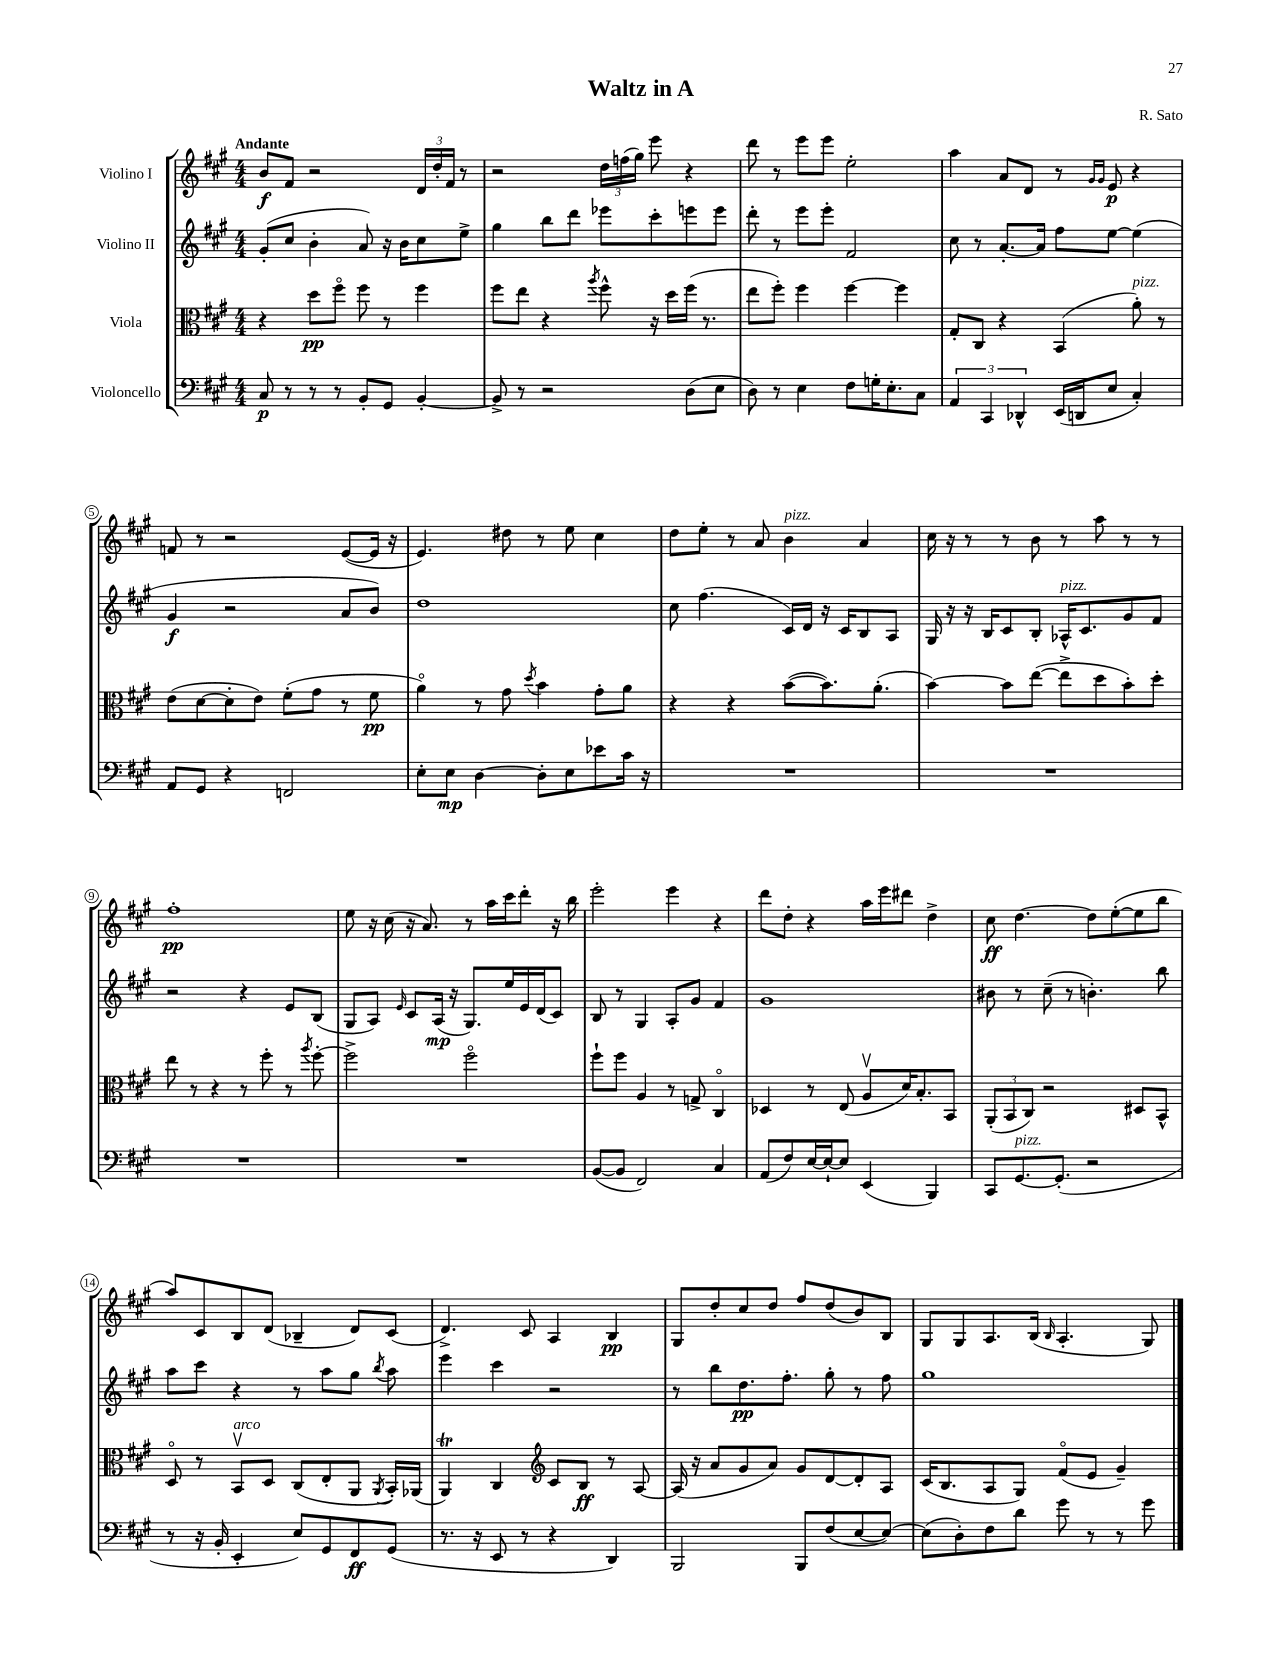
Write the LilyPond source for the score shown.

\header { title = "Waltz in A" composer = "R. Sato" }
<<
\new StaffGroup <<
\new Staff = "s0" \with { instrumentName = "Violino I" } {
    \clef treble \key a \major \numericTimeSignature \time 4/4 \tempo "Andante"
    \autoBeamOff b'8[\f fis'8] r2 \tuplet 3/2 { d'16[ d''16-. fis'16] } r8 |
    r2 \tuplet 3/2 { d''16[ f''16( gis''16]) } e'''8 r4 |
    d'''8 r8 e'''8[ e'''8] e''2-. |
    a''4 a'8[ d'8] r8 \grace { gis'16[ gis'16] } e'8\p r4 |
    f'8 r8 r2 e'8[~( e'16] r16 |
    e'4.) dis''8 r8 e''8 cis''4 |
    d''8[ e''8]-. r8 a'8 b'4^\markup { \italic "pizz." } a'4 |
    cis''16 r16 r8 r8 b'8 r8 a''8 r8 r8 |
    fis''1-.\pp |
    e''8 r16 cis''16( r16 a'8.) r8 a''16[ cis'''16 d'''8]-. r16 b''16 |
    e'''2-. e'''4 r4 |
    d'''8[ d''8]-. r4 a''16[ e'''16 dis'''8] d''4-> |
    cis''8\ff d''4.~ d''8[ e''8~-.( e''8 b''8] |
    a''8[) cis'8 b8 d'8]( bes4-- d'8[) cis'8]( |
    d'4.->) cis'8 a4 b4\pp |
    gis8[ d''8-. cis''8 d''8] fis''8[ d''8( b'8) b8] |
    gis8[ gis8 a8. b16]( \grace { b16 } a4.-. gis8) \bar "|." |
}
\new Staff = "s1" \with { instrumentName = "Violino II" } {
    \clef treble \key a \major \numericTimeSignature \time 4/4
    \autoBeamOff gis'8[-.( cis''8] b'4-. a'8) r16 b'16[ cis''8 e''8]-> |
    gis''4 b''8[ d'''8] ees'''8[ cis'''8-. e'''8 e'''8] |
    d'''8-. r8 e'''8[ e'''8]-. fis'2 |
    cis''8 r8 a'8.[~-. a'16] fis''8[ e''8]~ e''4( |
    gis'4\f r2 a'8[ b'8]) |
    d''1 |
    cis''8 fis''4.( cis'16[) d'16] r16 cis'16[ b8 a8] |
    gis16 r16 r16 b16[ cis'8 b8]-. aes16[-^^\markup { \italic "pizz." } cis'8. gis'8 fis'8] |
    r2 r4 e'8[ b8]( |
    gis8[ a8]) \grace { e'16 } cis'8[ a16]\mp( r16 gis8.[) e''16 e'16 d'16( cis'8]) |
    b8 r8 gis4 a8[-. gis'8] fis'4 |
    gis'1 |
    bis'8 r8 cis''8--( r8 b'4.-.) b''8 |
    a''8[ cis'''8] r4 r8 a''8[ gis''8] \acciaccatura { b''8 } a''8 |
    e'''4 cis'''4 r2 |
    r8 b''8[ d''8.\pp fis''8.]-. gis''8-. r8 fis''8 |
    gis''1 \bar "|." |
}
\new Staff = "s2" \with { instrumentName = "Viola" } {
    \clef alto \key a \major \numericTimeSignature \time 4/4
    \autoBeamOff r4 d''8[\pp fis''8]\flageolet fis''8 r8 fis''4 |
    fis''8[ e''8] r4 \acciaccatura { a''8 } fis''8-^ r16 d''16[ fis''16]( r8. |
    e''8[ fis''8]-.) fis''4 fis''4~ fis''4 |
    gis8[-. cis8] r4 b,4( a'8-.^\markup { \italic "pizz." }) r8 |
    e'8[( d'8~ d'8-. e'8]) fis'8[-.( gis'8] r8 fis'8\pp |
    a'4\flageolet) r8 gis'8 \acciaccatura { d''8 } b'4 gis'8[-. a'8] |
    r4 r4 b'8[~( b'8.) a'8.]-.( |
    b'4~) b'8[ e''8]~( e''8[-> d''8 b'8-.) d''8]-. |
    e''8 r8 r4 r8 fis''8-. r8 \acciaccatura { a''8 } fis''8~-. |
    fis''2-> fis''2\flageolet |
    fis''8[-! fis''8] a4 r8 g8-> cis4\flageolet |
    des4 r8 e8( a8[\upbow d'16) b8.-. b,8] |
    \tuplet 3/2 { a,8[-.( b,8 cis8]) } r2 dis8[ b,8]-^ |
    d8\flageolet r8 b,8[\upbow^\markup { \italic "arco" } d8] cis8[( e8-. a,8] \acciaccatura { a,8 } b,16[-.) aes,16]( |
    a,4\trill) cis4 \clef treble cis'8[ b8]\ff r8 a8~ |
    a16( r16 a'8[ gis'8 a'8]) gis'8[ d'8~ d'8-. a8] |
    cis'16[( b8. a8 gis8]) fis'8[\flageolet( e'8] gis'4--) \bar "|." |
}
\new Staff = "s3" \with { instrumentName = "Violoncello" } {
    \clef bass \key a \major \numericTimeSignature \time 4/4
    \autoBeamOff cis8\p r8 r8 r8 b,8[-. gis,8] b,4~-. |
    b,8-> r8 r2 d8[( e8] |
    d8) r8 e4 fis8[ g16-. e8.-. cis8] |
    \tuplet 3/2 { a,4 cis,4 des,4-^ } e,16[( d,16 e8] cis4-.) |
    a,8[ gis,8] r4 f,2 |
    e8[-. e8]\mp d4~ d8[-. e8 ees'8 cis'16] r16 |
    R1 |
    R1 |
    R1 |
    R1 |
    b,8[~( b,8] fis,2) cis4 |
    a,8[( fis8) e16~ e16~-! e8] e,4( b,,4) |
    cis,8[ gis,8.~^\markup { \italic "pizz." } gis,8.]-.( r2 |
    r8 r16 b,16-. e,4-. e8[) gis,8 fis,8\ff gis,8]( |
    r8. r16 e,8 r8 r4 d,4) |
    b,,2 b,,8[ fis8( e8~ e8]~) |
    e8[( d8-.) fis8 d'8] gis'8 r8 r8 gis'8 \bar "|." |
}
>>
>>
\layout { \context { \Score \override BarNumber.stencil = #(make-stencil-circler 0.1 0.3 ly:text-interface::print) } }
